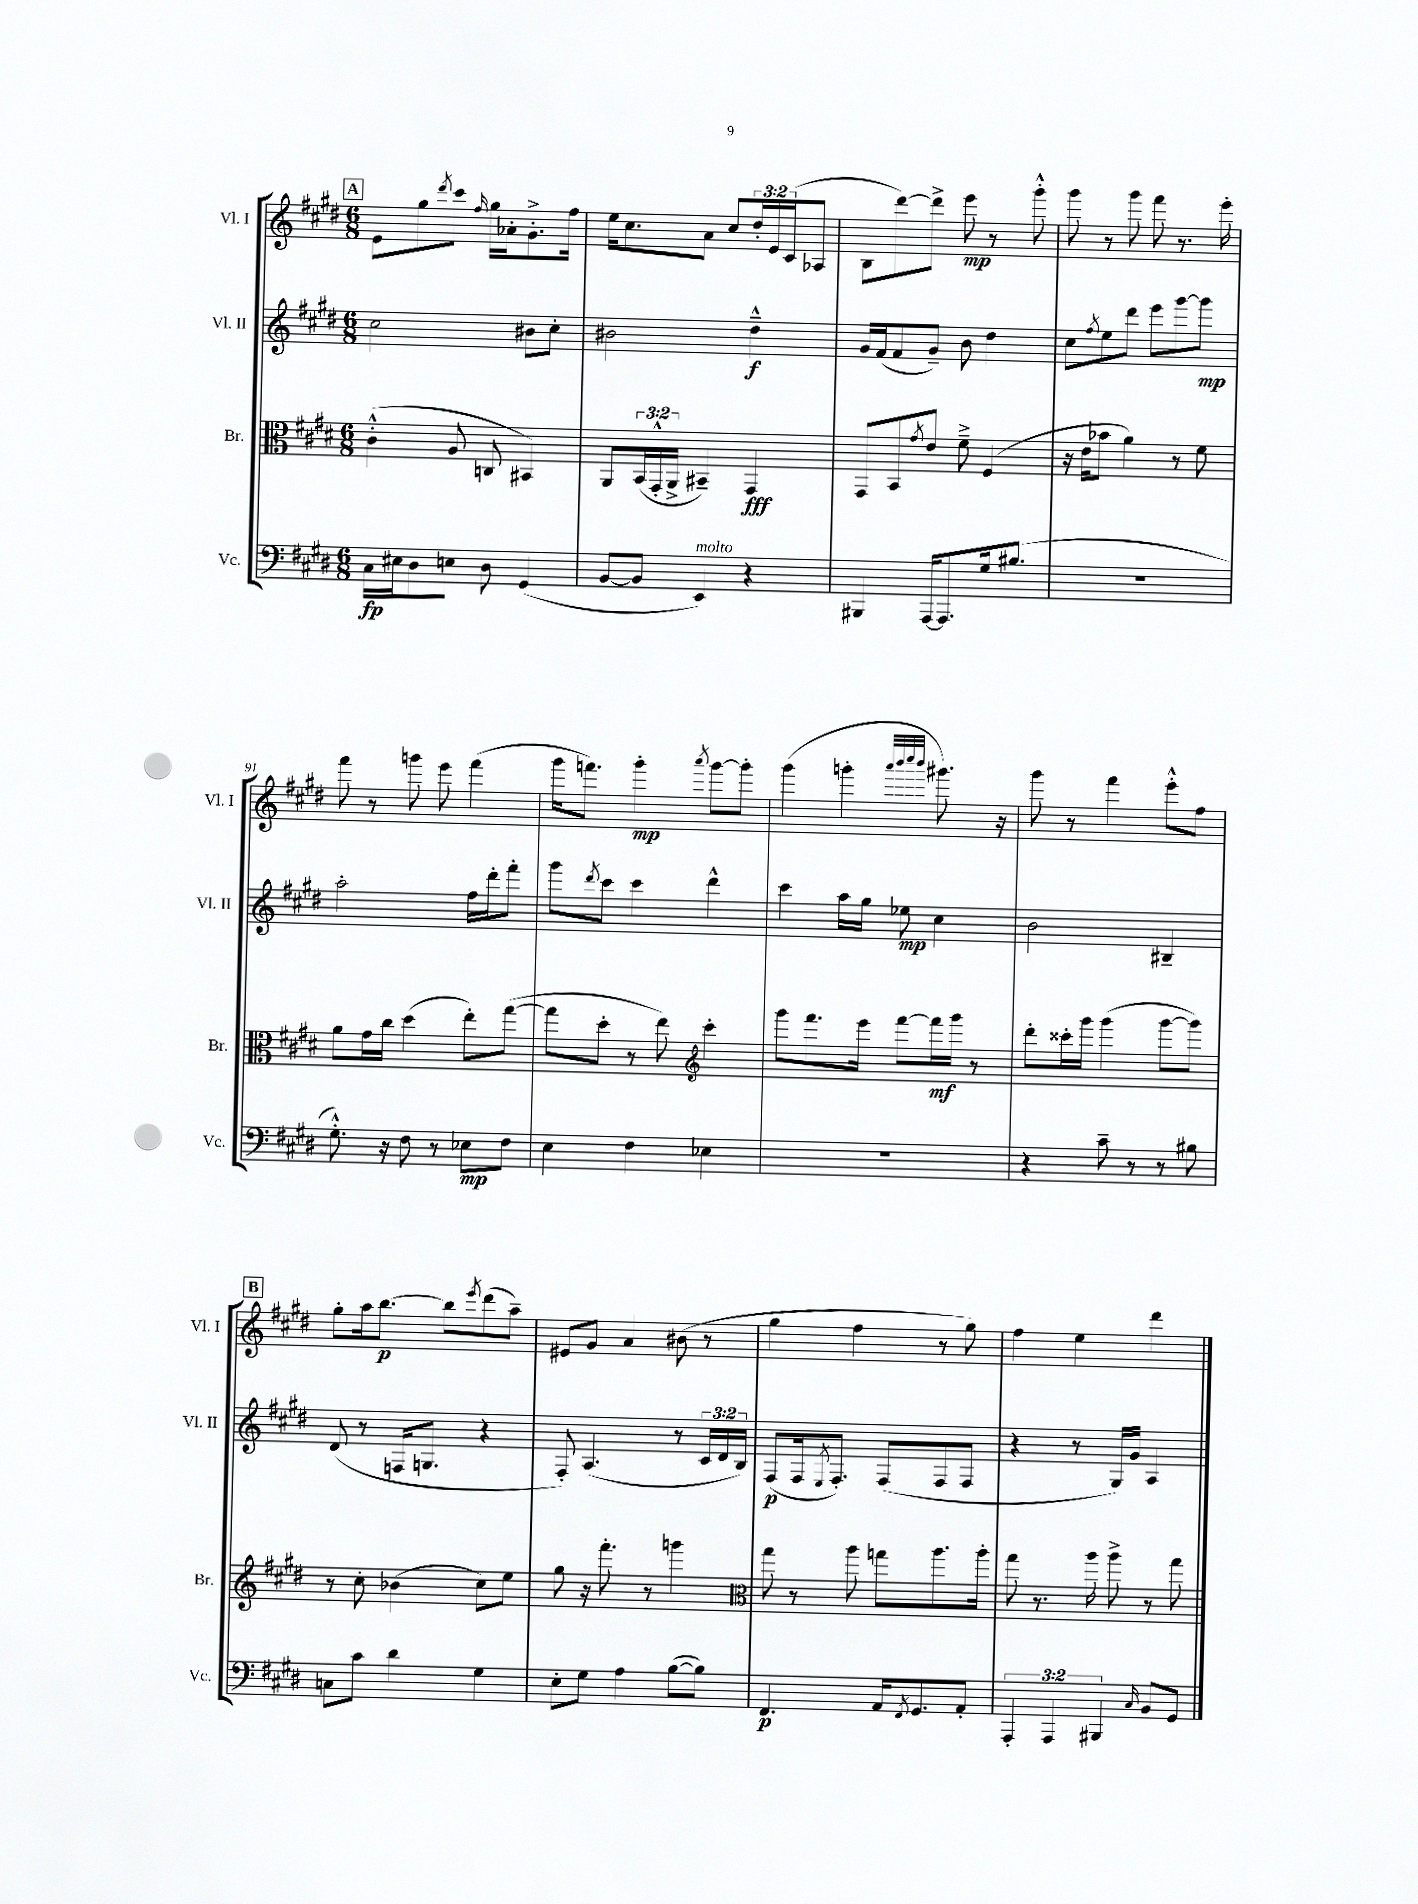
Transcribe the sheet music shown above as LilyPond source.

<<
\new StaffGroup <<
\new Staff = "s0" \with { instrumentName = "Vl. I" shortInstrumentName = "Vl. I" } {
    \clef treble \key e \major \numericTimeSignature \time 6/8 \override Staff.TupletNumber.text = #tuplet-number::calc-fraction-text
    \mark \markup { \box "A" } e'8 gis''8 \acciaccatura { dis'''8 } cis'''8 \grace { fis''16 } gis''16 aes'16-. gis'8.-.-> fis''16 |
    e''16 cis''8. a'8 cis''8 \tuplet 3/2 { dis''16-. e'16 cis'16( } aes8 |
    b8 dis'''8~) dis'''8-> e'''8\mp r8 gis'''8-.-^ |
    gis'''8 r8 gis'''8 fis'''8 r8. e'''16-. |
    fis'''8 r8 g'''8 e'''8 fis'''4( |
    gis'''16 f'''8.) gis'''4-.\mp \acciaccatura { a'''8 } gis'''8~ gis'''8-. |
    gis'''4( g'''4-. \grace { a'''32 b'''32 cis''''32 b'''32 } gis'''8.) r16 |
    gis'''8 r8 fis'''4 e'''8-.-^ fis''8 |
    \mark \markup { \box "B" } gis''8-. a''16 b''8.~\p b''8 \acciaccatura { e'''8 } dis'''8( a''8--) |
    eis'8 gis'8 a'4 bis'8( r8 |
    gis''4 fis''4 r8 gis''8) |
    fis''4 e''4 dis'''4 \bar "|." |
}
\new Staff = "s1" \with { instrumentName = "Vl. II" shortInstrumentName = "Vl. II" } {
    \clef treble \key e \major \numericTimeSignature \time 6/8 \override Staff.TupletNumber.text = #tuplet-number::calc-fraction-text
    \mark \markup { \box "A" } cis''2 bis'8 cis''8-. |
    bis'2 dis''4---^\f |
    gis'16 fis'16( fis'8 gis'8--) b'8 dis''4 |
    cis''8 \acciaccatura { fis''8 } e''8 dis'''8 e'''8 gis'''8~ gis'''8\mp |
    a''2-. fis''16 dis'''16-. fis'''8-. |
    gis'''8 \acciaccatura { dis'''8 } cis'''8 cis'''4 dis'''4-^ |
    cis'''4 a''16 gis''16 ees''8\mp cis''4 |
    b'2 bis4-- |
    \mark \markup { \box "B" } dis'8( r8 f16 g8. r4 |
    fis8-.) a4.( r8 \tuplet 3/2 { cis'16 dis'16 b16) } |
    fis8\p( fis16 \acciaccatura { e8 } fis8.-.) fis8( fis8 fis8 |
    r4 r8 gis16) gis'16 a4 \bar "|." |
}
\new Staff = "s2" \with { instrumentName = "Br." shortInstrumentName = "Br." } {
    \clef alto \key e \major \numericTimeSignature \time 6/8 \override Staff.TupletNumber.text = #tuplet-number::calc-fraction-text
    \mark \markup { \box "A" } cis'4-.-^( a8 c8 bis,4) |
    a,8 \tuplet 3/2 { b,16( gis,16-.-^ a,16-> } bis,4--) gis,4\fff |
    gis,8 b,8 \acciaccatura { gis'8 } e'8 fis'8---> fis4( |
    r16 e'16 bes'8 a'4) r8 fis'8 |
    a'8 gis'16 cis''16 dis''4( e''8-.) gis''8~( |
    gis''8 dis''8-. r8 e''8) \clef treble cis'''4-. |
    gis'''8 fis'''8. e'''16 fis'''8~ fis'''16\mf gis'''16 r8 |
    dis'''8-. cisis'''16-. gis'''16 gis'''4( gis'''8~ gis'''8) |
    \mark \markup { \box "B" } r8 cis''8-. bes'4( cis''8) e''8 |
    gis''8 r16 fis'''8.-. r8 g'''4 |
    \clef alto gis''8 r8 a''8 g''8 a''8. a''16-. |
    gis''8 r8. a''16 a''8-> r8 gis''8 \bar "|." |
}
\new Staff = "s3" \with { instrumentName = "Vc." shortInstrumentName = "Vc." } {
    \clef bass \key e \major \numericTimeSignature \time 6/8 \override Staff.TupletNumber.text = #tuplet-number::calc-fraction-text
    \mark \markup { \box "A" } cis16\fp eis16 dis8 e8 dis8 gis,4( |
    b,8~ b,8 e,4^\markup { \italic "molto" }) r4 |
    bis,,4 a,,16~ a,,8. gis16 bis8.( |
    R2. |
    gis8.-.-^) r16 fis8 r8 ees8\mp fis8 |
    e4 fis4 ees4 |
    R2. |
    r4 cis'8-- r8 r8 bis8 |
    \mark \markup { \box "B" } c8 cis'8 dis'4 gis4 |
    e8-. gis8 a4 b8~( b8) |
    fis,4.\p a,16 \acciaccatura { fis,8 } gis,8. a,8-. |
    \tuplet 3/2 { a,,4-. a,,4 bis,,4 } \grace { cis16 } b,8 gis,8 \bar "|." |
}
>>
>>
\layout { \context { \Score currentBarNumber = #87 } }
